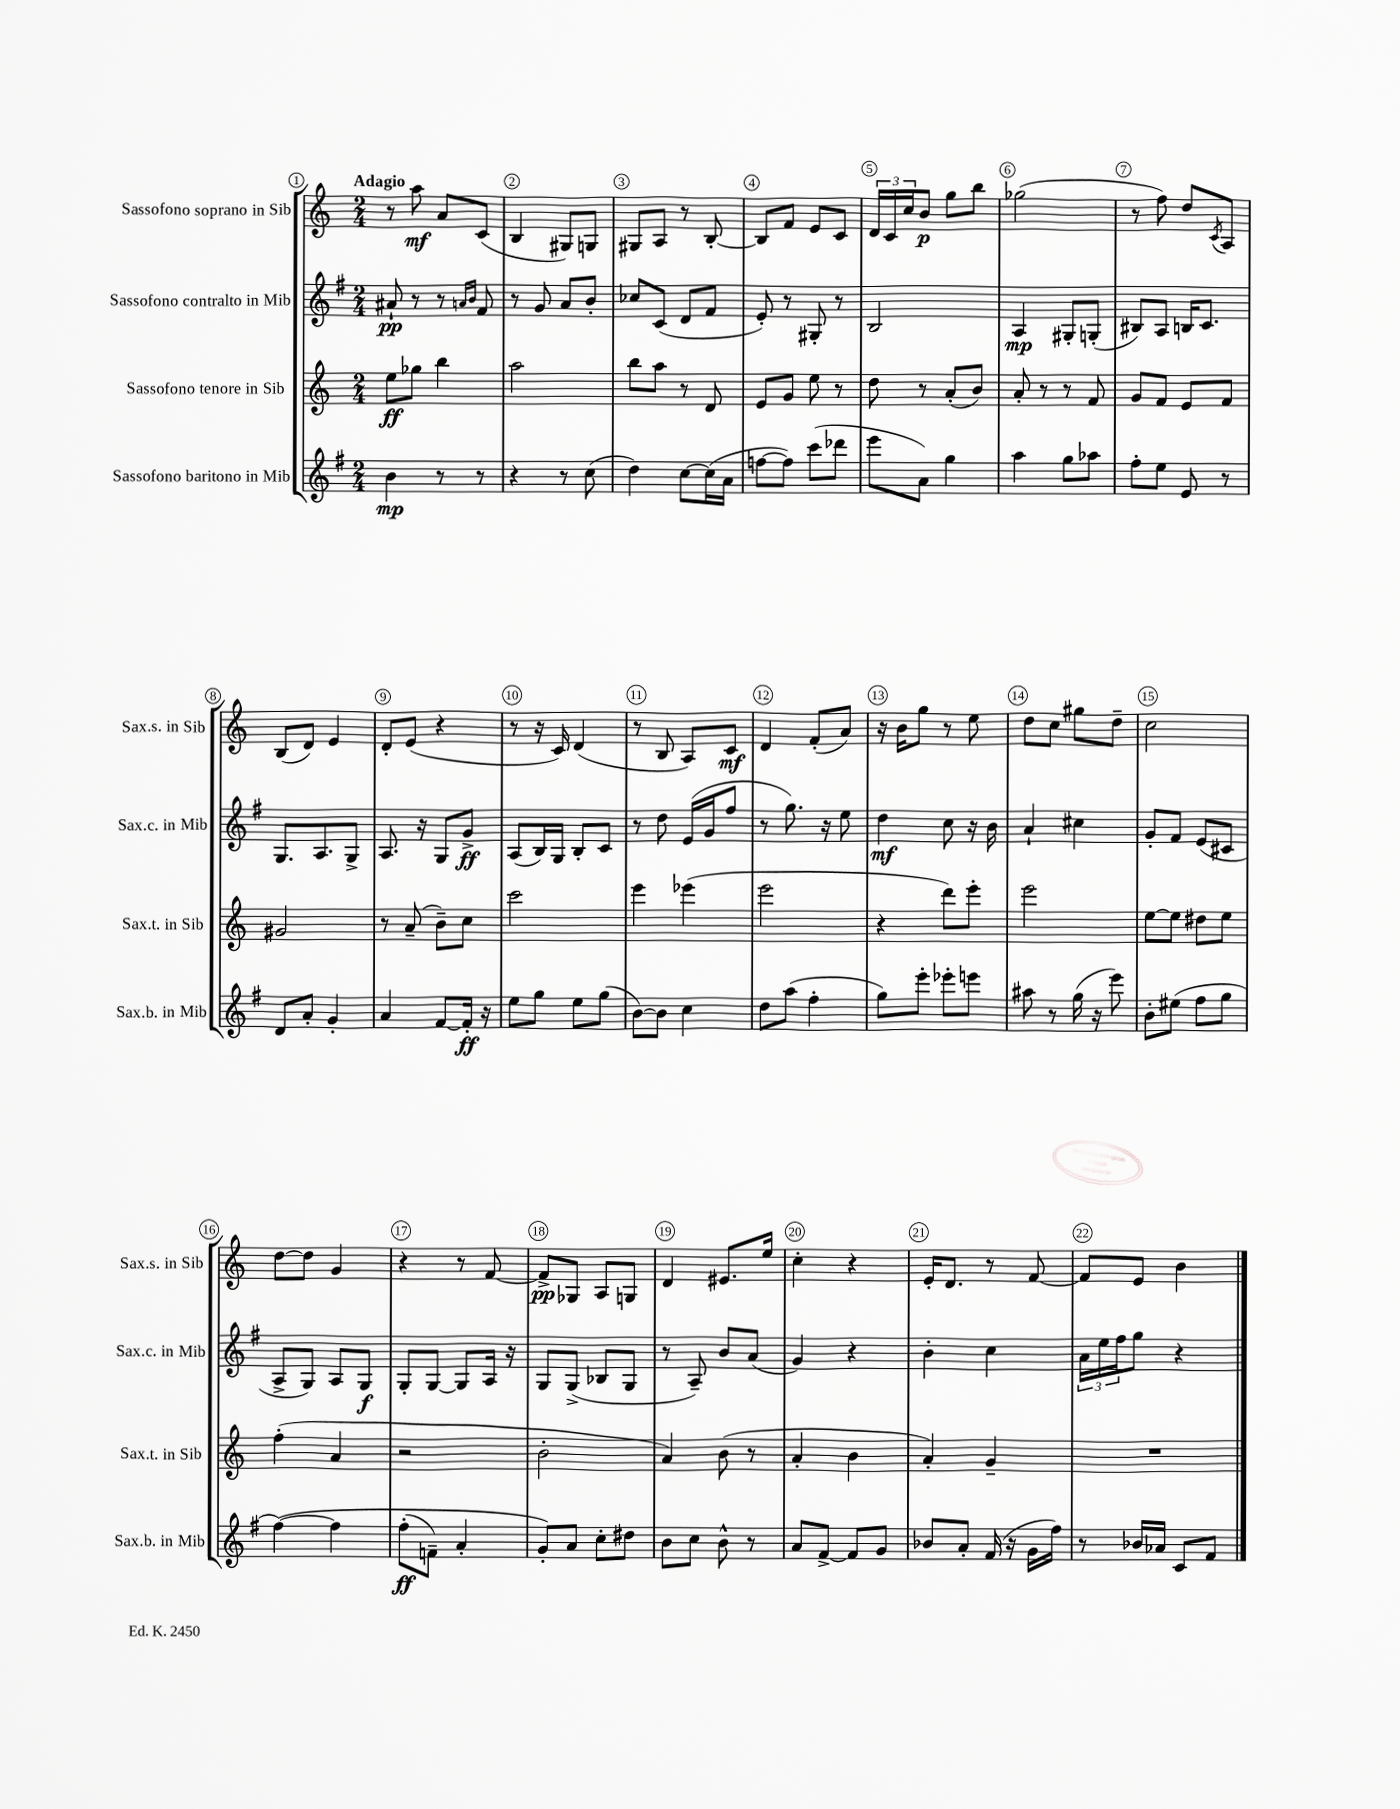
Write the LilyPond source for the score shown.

<<
\new StaffGroup <<
\new Staff = "s0" \with { instrumentName = "Sassofono soprano in Sib" shortInstrumentName = "Sax.s. in Sib" } {
    \clef treble \key c \major \numericTimeSignature \time 2/4 \tempo "Adagio"
    r8 a''8\mf a'8 c'8( |
    b4 gis8) g8 |
    gis8 a8 r8 b8~-. |
    b8 f'8 e'8 c'8 |
    \tuplet 3/2 { d'16 c'16 c''16 } b'8\p g''8 b''8 |
    ges''2( |
    r8 f''8) d''8 \acciaccatura { c'8 } a8 |
    b8( d'8) e'4 |
    d'8-. e'8( r4 |
    r8 r16 c'16) d'4( |
    r8 b8 a8) c'8\mf |
    d'4 f'8-.( a'8) |
    r16 b'16 g''8 r8 e''8 |
    d''8 c''8 gis''8 d''8-- |
    c''2 |
    d''8~ d''8 g'4 |
    r4 r8 f'8~ |
    f'8->\pp ges8 a8 g8 |
    d'4 eis'8. e''16 |
    c''4-. r4 |
    e'16-. d'8. r8 f'8~ |
    f'8 e'8 b'4 \bar "|." |
}
\new Staff = "s1" \with { instrumentName = "Sassofono contralto in Mib" shortInstrumentName = "Sax.c. in Mib" } {
    \clef treble \key g \major \numericTimeSignature \time 2/4
    ais'8-!\pp r8 r8 \grace { a'16 b'16 } fis'8 |
    r8 g'8 a'8 b'8-. |
    ces''8 c'8( d'8 fis'8 |
    e'8-.) r8 gis8-. r8 |
    b2 |
    a4\mp gis8-. g8-.( |
    bis8) a8 b16 c'8. |
    g8. a8. g8-> |
    a8. r16 g8 g'8->\ff |
    a8( b16) g16 b8-. c'8 |
    r8 d''8 e'16( g'16 fis''8 |
    r8 g''8.) r16 e''8 |
    d''4\mf c''8 r16 b'16 |
    a'4-! cis''4 |
    g'8-. fis'8 e'8( cis'8 |
    a8-> g8) a8 g8\f |
    g8-. g8~ g8 a16 r16 |
    g8 g8->( bes8 g8 |
    r8 a8--) b'8 a'8( |
    g'4) r4 |
    b'4-. c''4 |
    \tuplet 3/2 { a'16 e''16 fis''16 } g''8 r4 \bar "|." |
}
\new Staff = "s2" \with { instrumentName = "Sassofono tenore in Sib" shortInstrumentName = "Sax.t. in Sib" } {
    \clef treble \key c \major \numericTimeSignature \time 2/4
    e''8\ff ges''8 b''4 |
    a''2 |
    b''8 a''8 r8 d'8 |
    e'8 g'8 e''8 r8 |
    d''8 r8 a'8-.( b'8) |
    a'8-. r8 r8 f'8 |
    g'8 f'8 e'8 f'8 |
    gis'2 |
    r8 a'8--( b'8--) c''8 |
    c'''2 |
    e'''4 ees'''4( |
    e'''2 |
    r4 d'''8) e'''8-. |
    e'''2 |
    e''8~ e''8 dis''8 e''8 |
    f''4-.( a'4 |
    r2 |
    b'2-. |
    a'4) b'8( r8 |
    a'4-. b'4 |
    a'4-.) g'4-- |
    R2 \bar "|." |
}
\new Staff = "s3" \with { instrumentName = "Sassofono baritono in Mib" shortInstrumentName = "Sax.b. in Mib" } {
    \clef treble \key g \major \numericTimeSignature \time 2/4
    b'4\mp r8 r8 |
    r4 r8 c''8( |
    d''4) c''8~ c''16( a'16 |
    f''8~ f''8) c'''8( des'''8 |
    e'''8 a'8) g''4 |
    a''4 g''8 aes''8 |
    fis''8-. e''8 e'8 r8 |
    d'8 a'8-. g'4-. |
    a'4 fis'8~ fis'16-.\ff r16 |
    e''8 g''8 e''8 g''8( |
    b'8~) b'8 c''4 |
    d''8 a''8( fis''4-. |
    g''8) e'''8-. ees'''8-. e'''8 |
    ais''8 r8 g''16( r16 e'''8) |
    b'8-. eis''8( fis''8 g''8 |
    fis''4~)\( fis''4 |
    fis''8-.\ff( f'8--) a'4-. |
    g'8-.\) a'8 c''8-. dis''8 |
    b'8 c''8 b'8-^ r8 |
    a'8 fis'8~-> fis'8 g'8 |
    bes'8 a'8-. fis'16( r16 g'16 fis''16) |
    r8 bes'16 aes'16 c'8 fis'8 \bar "|." |
}
>>
>>
\layout { \context { \Score \override BarNumber.break-visibility = ##(#f #t #t) barNumberVisibility = #all-bar-numbers-visible \override BarNumber.stencil = #(make-stencil-circler 0.1 0.3 ly:text-interface::print) } }
